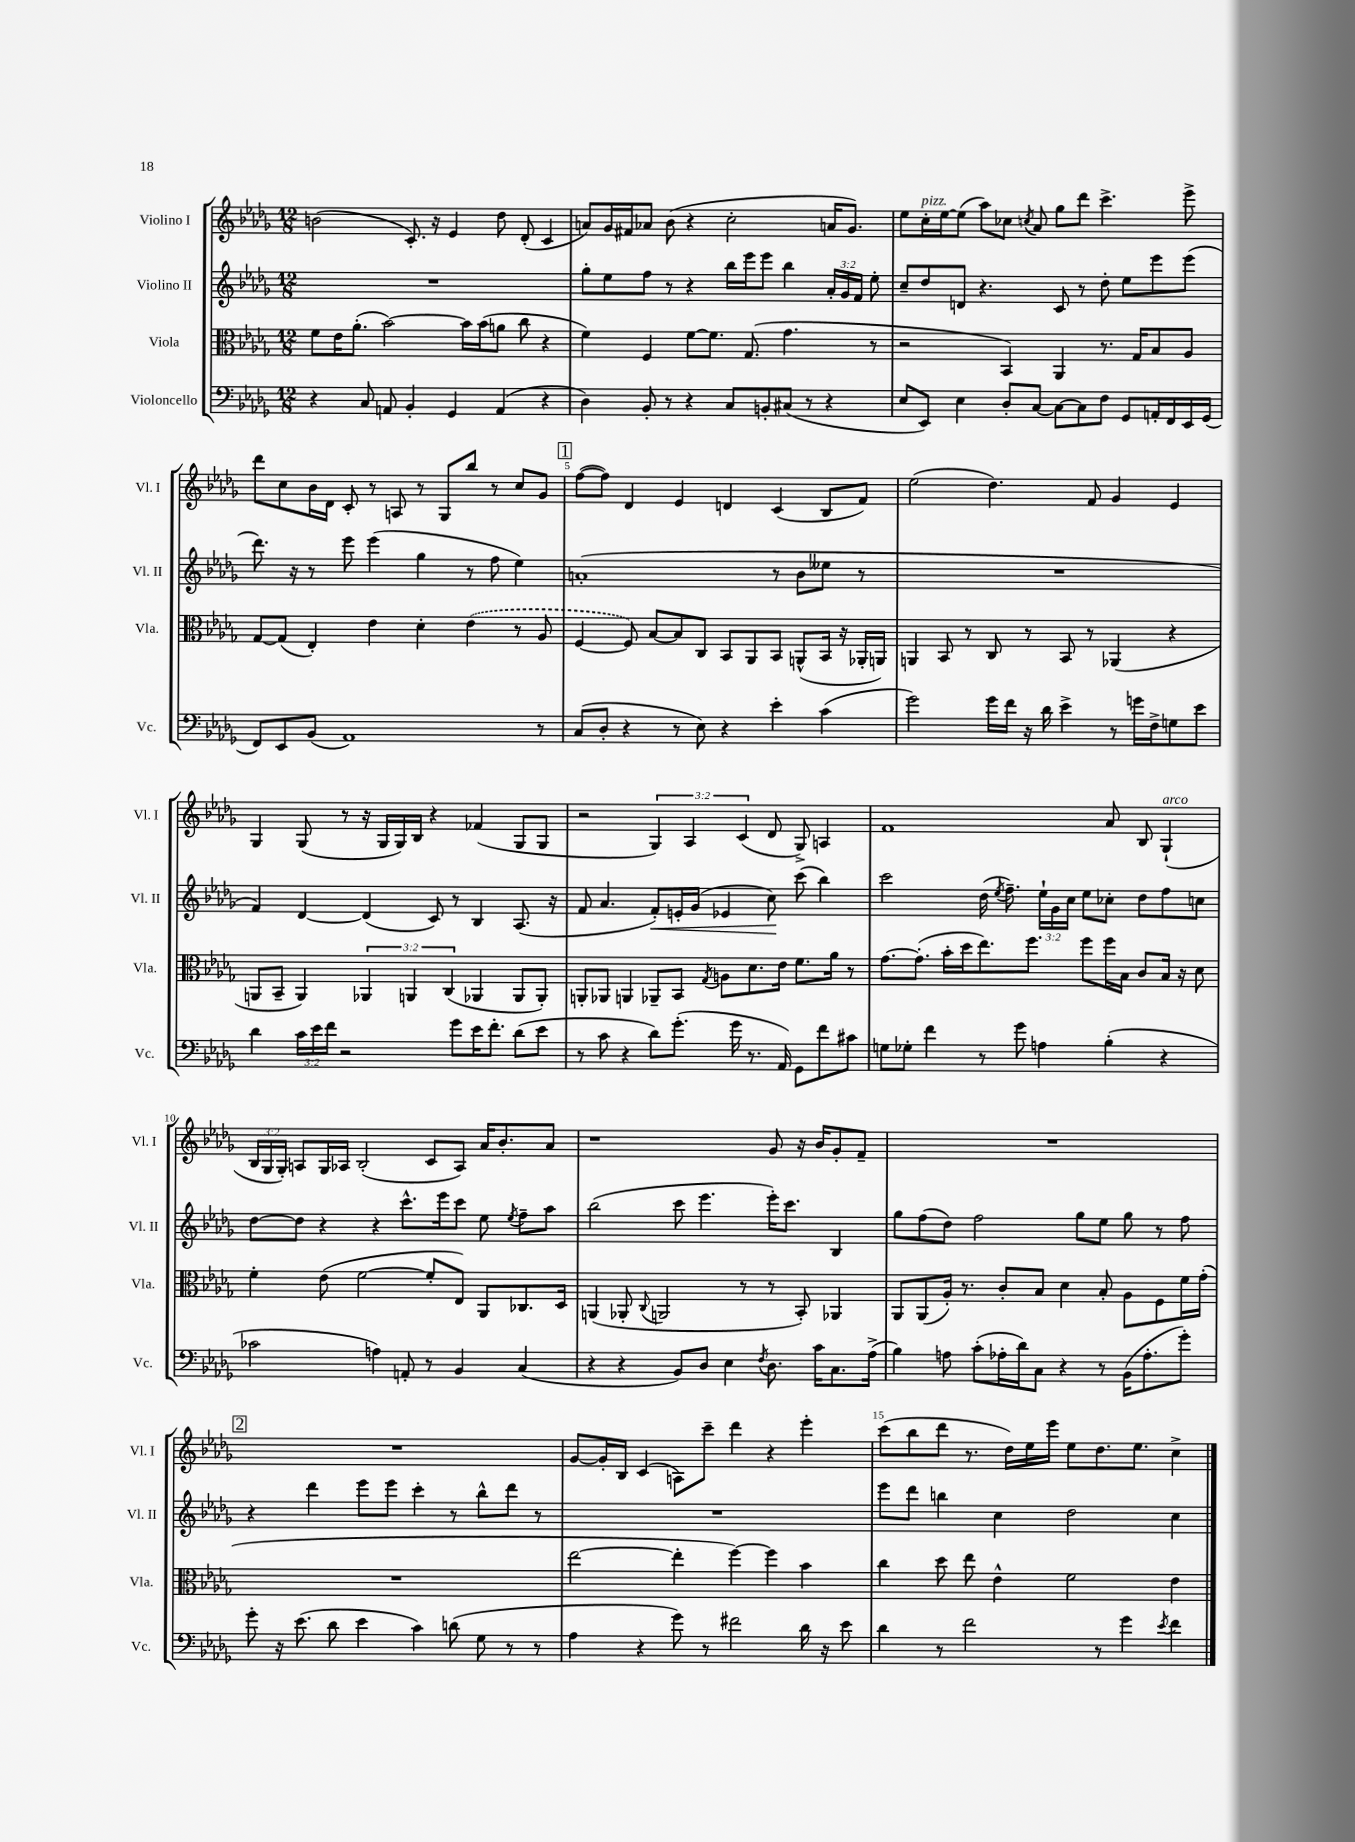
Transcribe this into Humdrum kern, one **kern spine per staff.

**kern	**kern	**kern	**dynam	**kern
*part4	*part3	*part2	*part2	*part1
*staff4	*staff3	*staff2	*staff2	*staff1
*I"Violoncello	*I"Viola	*I"Violino II	*	*I"Violino I
*I'Vc.	*I'Vla.	*I'Vl. II	*	*I'Vl. I
*clefF4	*clefC3	*clefG2	*	*clefG2
*k[b-e-a-d-g-]	*k[b-e-a-d-g-]	*k[b-e-a-d-g-]	*	*k[b-e-a-d-g-]
*M12/8	*M12/8	*M12/8	*	*M12/8
=1	=1	=1	=1	=1
4r	8f\L	1.r	.	(2bn\
.	16e-\K	.	.	.
.	(8.a-'\J	.	.	.
8C/	.	.	.	.
8AAn/	[2b-\)	.	.	.
4BB-'/	.	.	.	8.c'/)
.	.	.	.	16r
4GG-/	.	.	.	4e-/
.	16b-\LL]	.	.	.
.	(16b-\J	.	.	.
(4AA/	8an\J	.	.	8dd-\
.	8cc\	.	.	(8d-'/
4r	4r	.	.	4c/
=2	=2	=2	=2	=2
4D-\)	4f\)	8gg-'\L	.	8an/L)
.	.	8ee-\	.	16g-/L
.	.	.	.	16f#X/J
8BB-'/	4F/	8ff\J	.	8a-X/J
8r	.	8r	.	(8b-\
4r	[8f\L	4r	.	4r
.	8.f\J]	.	.	.
8C/L	.	16bb-\LL	.	2cc'\
.	(8.G-/	16eee-\J	.	.
8BBn'/	.	8eee-\J	.	.
(8C#X/J	4.g-\	4bb-\	.	.
8r	.	.	.	.
4r	.	24a-'/LL	.	16an/KL
.	.	24g-/	.	.
.	.	.	.	8.g-/J)
.	.	24f/JJ	.	.
.	8r	8ee-'\	.	.
=3	=3	=3	=3	=3
8E-/L	2r	8cc~/L	.	8ee-\L
!	!	!	!	!LO:TX:a:i:t=pizz.
8EE-/J)	.	8dd-/	.	16cc'\L
.	.	.	.	[16ee-\J
4E-\	.	8dn/J	.	(8ee-\J]
.	.	4.r	.	8aa-\L)
8D-'/L	4BB-/)	.	.	8cc-X\J
.	.	.	.	8qccn/
[8C/J	.	.	.	8a-/
8C\L_	4AA-/	8c/	.	8gg-\L
8C\]	.	8r	.	8ddd-\J
8F\J	8.r	8dd-'\	.	4.ccc^\
8GG-/L	.	8ee-\L	.	.
.	16G-/KL	.	.	.
16AAn'/L	8B-/	8eee-\	.	.
16FF/	.	.	.	.
16EE-/	8A-/J	(8eee-\J	.	8eee-^\
(16GG-/JJ	.	.	.	.
!!LO:LB:g=z
=4	=4	=4	=4	=4
8FF/L)	[8G-/L	8.ddd-\)	.	8ddd-\L
8EE-/	(8G-/J]	.	.	8cc\
.	.	16r	.	.
(8BB-/J	4E-'/)	8r	.	16b-\L
.	.	.	.	16d-\JJ
1AA-)	.	8eee-\	.	8c'/
.	4e-\	(4eee-\	.	8r
.	.	.	.	8An/
.	4d-'\	4gg-\	.	8r
.	.	.	.	8G-/L
.	(4e-\	8r	.	8bb-/J
.	.	8ff\	.	8r
.	8r	4ee-\)	.	8cc/L
8r	8A-/	.	.	8g-/J
!!LO:REH:place=s1:t=1
=5	=5	=5	=5	=5
(8C/L	[4F/	(1an'	.	([8ff\L
8D-'/J	.	.	.	8ff\J])
4r	8F/])	.	.	4d-/
.	[8B-/L	.	.	.
8r	8B-/]	.	.	4e-/
8E-\)	8C/J	.	.	.
4r	8BB-/L	.	.	4dn/
.	8AA-/	.	.	.
4e-'\	8BB-/J	8r	.	(4c/
.	(8AAn^^/L	8b-\L	.	.
(4c\	16BB-/Jk	8ee--X\J	.	8B-/L
.	16r	.	.	.
.	16AA-X'/LL	8r	.	8f/J)
.	16AAn/JJ)	.	.	.
=6	=6	=6	=6	=6
2g-\)	4AAn/	1.r	.	(2ee-\
.	8BB-/	.	.	.
.	8r	.	.	.
16g-\LL	8C/	.	.	4.dd-\)
16f\JJ	.	.	.	.
16r	8r	.	.	.
16d-\	.	.	.	.
4e-^\	8BB-/	.	.	.
.	8r	.	.	8f/
8r	(4AA-X/	.	.	4g-/
16gn\LL	.	.	.	.
16F^\J	.	.	.	.
8Gn\	4r	.	.	4e-/
8e-\J	.	.	.	.
!!LO:LB:g=z
=7	=7	=7	=7	=7
4d-\	8AAn/L	4f/)	.	4G-/
.	8BB-~/J	.	.	.
24c\LL	4AA/)	[4d-/	.	(8G-/
24e-\	.	.	.	.
24f\JJ	.	.	.	.
2r	.	.	.	8r
.	6AA-X/	(4d-/]	.	16r
.	.	.	.	16G-/LL
.	.	.	.	16G-/)
.	6AAn/	.	.	.
.	.	.	.	16B-/JJ
.	.	8c/)	.	4r
.	(6C/	.	.	.
8g-\L	.	8r	.	.
16e-\K	4AA-X/	4B-/	.	(4f-X/
8.f'\J	.	.	.	.
(8d-\L	8AA-/L	(8.A-/	.	8G-/L
8e-\J	8AA-'/J)	.	.	8G-/J
.	.	16r	.	.
=8	=8	=8	=8	=8
8r	8AAn'/L	8f/	.	2r
8c\	8AA-X/J	4.a-/	.	.
4r	4AAn/	.	.	.
!	!	!	!LO:HP:b	!
8d-\L)	8AA-X~/L	8f'/L)	<	6G-/)
(8.g-'\J	8BB-/J	16en'/L	.	.
.	.	.	.	6A-/
.	.	(16g-/JJ	.	.
.	8qG-/	.	.	.
.	8An\L	4e-X/	.	.
16g-\	.	.	.	.
.	.	.	.	(6c/
8.r	8.d-\	.	.	.
.	.	8cc\)	.	8d-/
16AA-/)	16e-\Jk	.	.	.
8GG-\L	8.f\L	(8ccc\	[	8G-^/)
8f\	.	4bb-\)	.	4An/
.	16a-\Jk	.	.	.
8c#X\J	8r	.	.	.
=9	=9	=9	=9	=9
8Gn\L	[8.g-\L	2ccc\	.	1f
8G-X'\J	.	.	.	.
.	(8.g-'\J]	.	.	.
4f\	.	.	.	.
.	16b-'\LL	.	.	.
.	16dd-\J	.	.	.
8r	8.ee-\)	(16dd-\	.	.
.	.	8qee-/	.	.
.	.	8.ff~\)	.	.
8g-\	.	.	.	.
.	8.ff\J	.	.	.
4An\	.	24ee-`\LL	.	.
.	.	24g-\	.	.
.	.	24cc\JJ	.	.
.	8ff\L	8ee-\L	.	.
(4B-'\	16ff\L	8cc-X'\J	.	8a-/
.	16B-\JJ	.	.	.
.	8c/L	8dd-\L	.	8B-/
!	!	!	!	!LO:TX:a:i:t=arco
4r	16B-/Jk	8ff\	.	(4G-`/
.	16r	.	.	.
.	8d-\	8ccn\J	.	.
!!LO:LB:g=z
=10	=10	=10	=10	=10
2c-X\	4f'\	[8dd-\L	.	24B-/LL
.	.	.	.	24G-/
.	.	.	.	24G-'/JJ)
.	.	8dd-\J]	.	8An/L
.	(8e-\	4r	.	16G-/L
.	.	.	.	16A-X/JJ
.	[2f\	.	.	(2B-'/
4An\)	.	4r	.	.
8AAn'/	.	8.ccc^^\L	.	.
8r	8f'/L]	.	.	8c/L
.	.	16eee-\k	.	.
4BB-/	8E-/J)	8ccc\J	.	8A-/J)
.	8AA-/L	8ee-\	.	16a-/KL
.	.	.	.	8.b-'/
.	.	8qee-/	.	.
(4C/	8.C-X/	8ff~\L	.	.
.	.	8aa-\J	.	8a-/J
.	16D-/Jk	.	.	.
=11	=11	=11	=11	=11
4r	(4AAn/	(2bb-\	.	1r
4r	8AA-X'/	.	.	.
.	8qqC/	.	.	.
.	2AAn/	.	.	.
8BB-/L)	.	8ccc\	.	.
8D-/J	.	4.eee-\	.	.
4E-\	.	.	.	.
.	8r	.	.	.
8qF/	.	.	.	.
8.D-\	8r	16eee-'\KL)	.	8g-/
.	.	8.ccc\J	.	.
.	8BB-'/)	.	.	16r
16c\KL	.	.	.	16b-/KL
8.C\	4AA-X/	4B-/	.	8g-'/
.	.	.	.	8f~/J
(16A-^\Jk	.	.	.	.
=12	=12	=12	=12	=12
4B-\)	8AA-/L	8gg-\L	.	1.r
.	(8AA-/	(8ff\	.	.
8An\	16A-'/Jk)	8dd-\J)	.	.
.	8.r	.	.	.
(8c'\L	.	2ff\	.	.
16A-X'\L	8c'/L	.	.	.
16d-\J)	.	.	.	.
8C\J	8B-/J	.	.	.
4r	4d-\	.	.	.
.	.	8gg-\L	.	.
8r	8B-'/	8ee-\J	.	.
(16BB-\KL	8A-\L	8gg-\	.	.
8.A-'\	.	.	.	.
.	8F\	8r	.	.
8g-'\J)	16f\L	8ff\	.	.
.	(16g-'\JJ	.	.	.
!!LO:LB:g=z
!!LO:REH:place=s1:t=2
=13	=13	=13	=13	=13
8g-'\	1.r	4r	.	1.r
16r	.	.	.	.
(8.e-\	.	.	.	.
.	.	4ddd-\	.	.
8d-\	.	.	.	.
4e-\	.	8eee-\L	.	.
.	.	8eee-\J	.	.
4c\)	.	4ccc'\	.	.
(8dn\	.	8r	.	.
8G-\	.	8bb-^^\L	.	.
8r	.	8ddd-\J	.	.
8r	.	8r	.	.
=14	=14	=14	=14	=14
4A-\	[2ee-\	1.r	.	[8g-/L
.	.	.	.	16g-'/L]
.	.	.	.	16B-/JJ
4r	.	.	.	(4c/
8g-\)	4ee-'\]	.	.	8An\L)
8r	.	.	.	8ccc~\J
2f#X\	[4ff\)	.	.	4ddd-\
.	4ff\]	.	.	4r
16d-\	4b-\	.	.	4eee-'\
16r	.	.	.	.
8e-\	.	.	.	.
=15	=15	=15	=15	=15
4d-\	4cc\	8eee-\L	.	(8ccc\L
.	.	8ddd-\J	.	8bb-\
8r	8dd-\	4bbn\	.	8ddd-\J
2f\	8ee-\	.	.	8.r
.	4e-^^\	4cc\	.	.
.	.	.	.	16dd-\LL)
.	.	.	.	16ee-\
.	.	.	.	16eee-\JJ
.	2f\	2dd-\	.	8ee-\L
8r	.	.	.	8.dd-\
4g-\	.	.	.	.
.	.	.	.	8.ee-\J
8qe-/	.	.	.	.
4f\	4e-\	4cc\	.	4cc^\
==	==	==	==	==
*-	*-	*-	*-	*-
